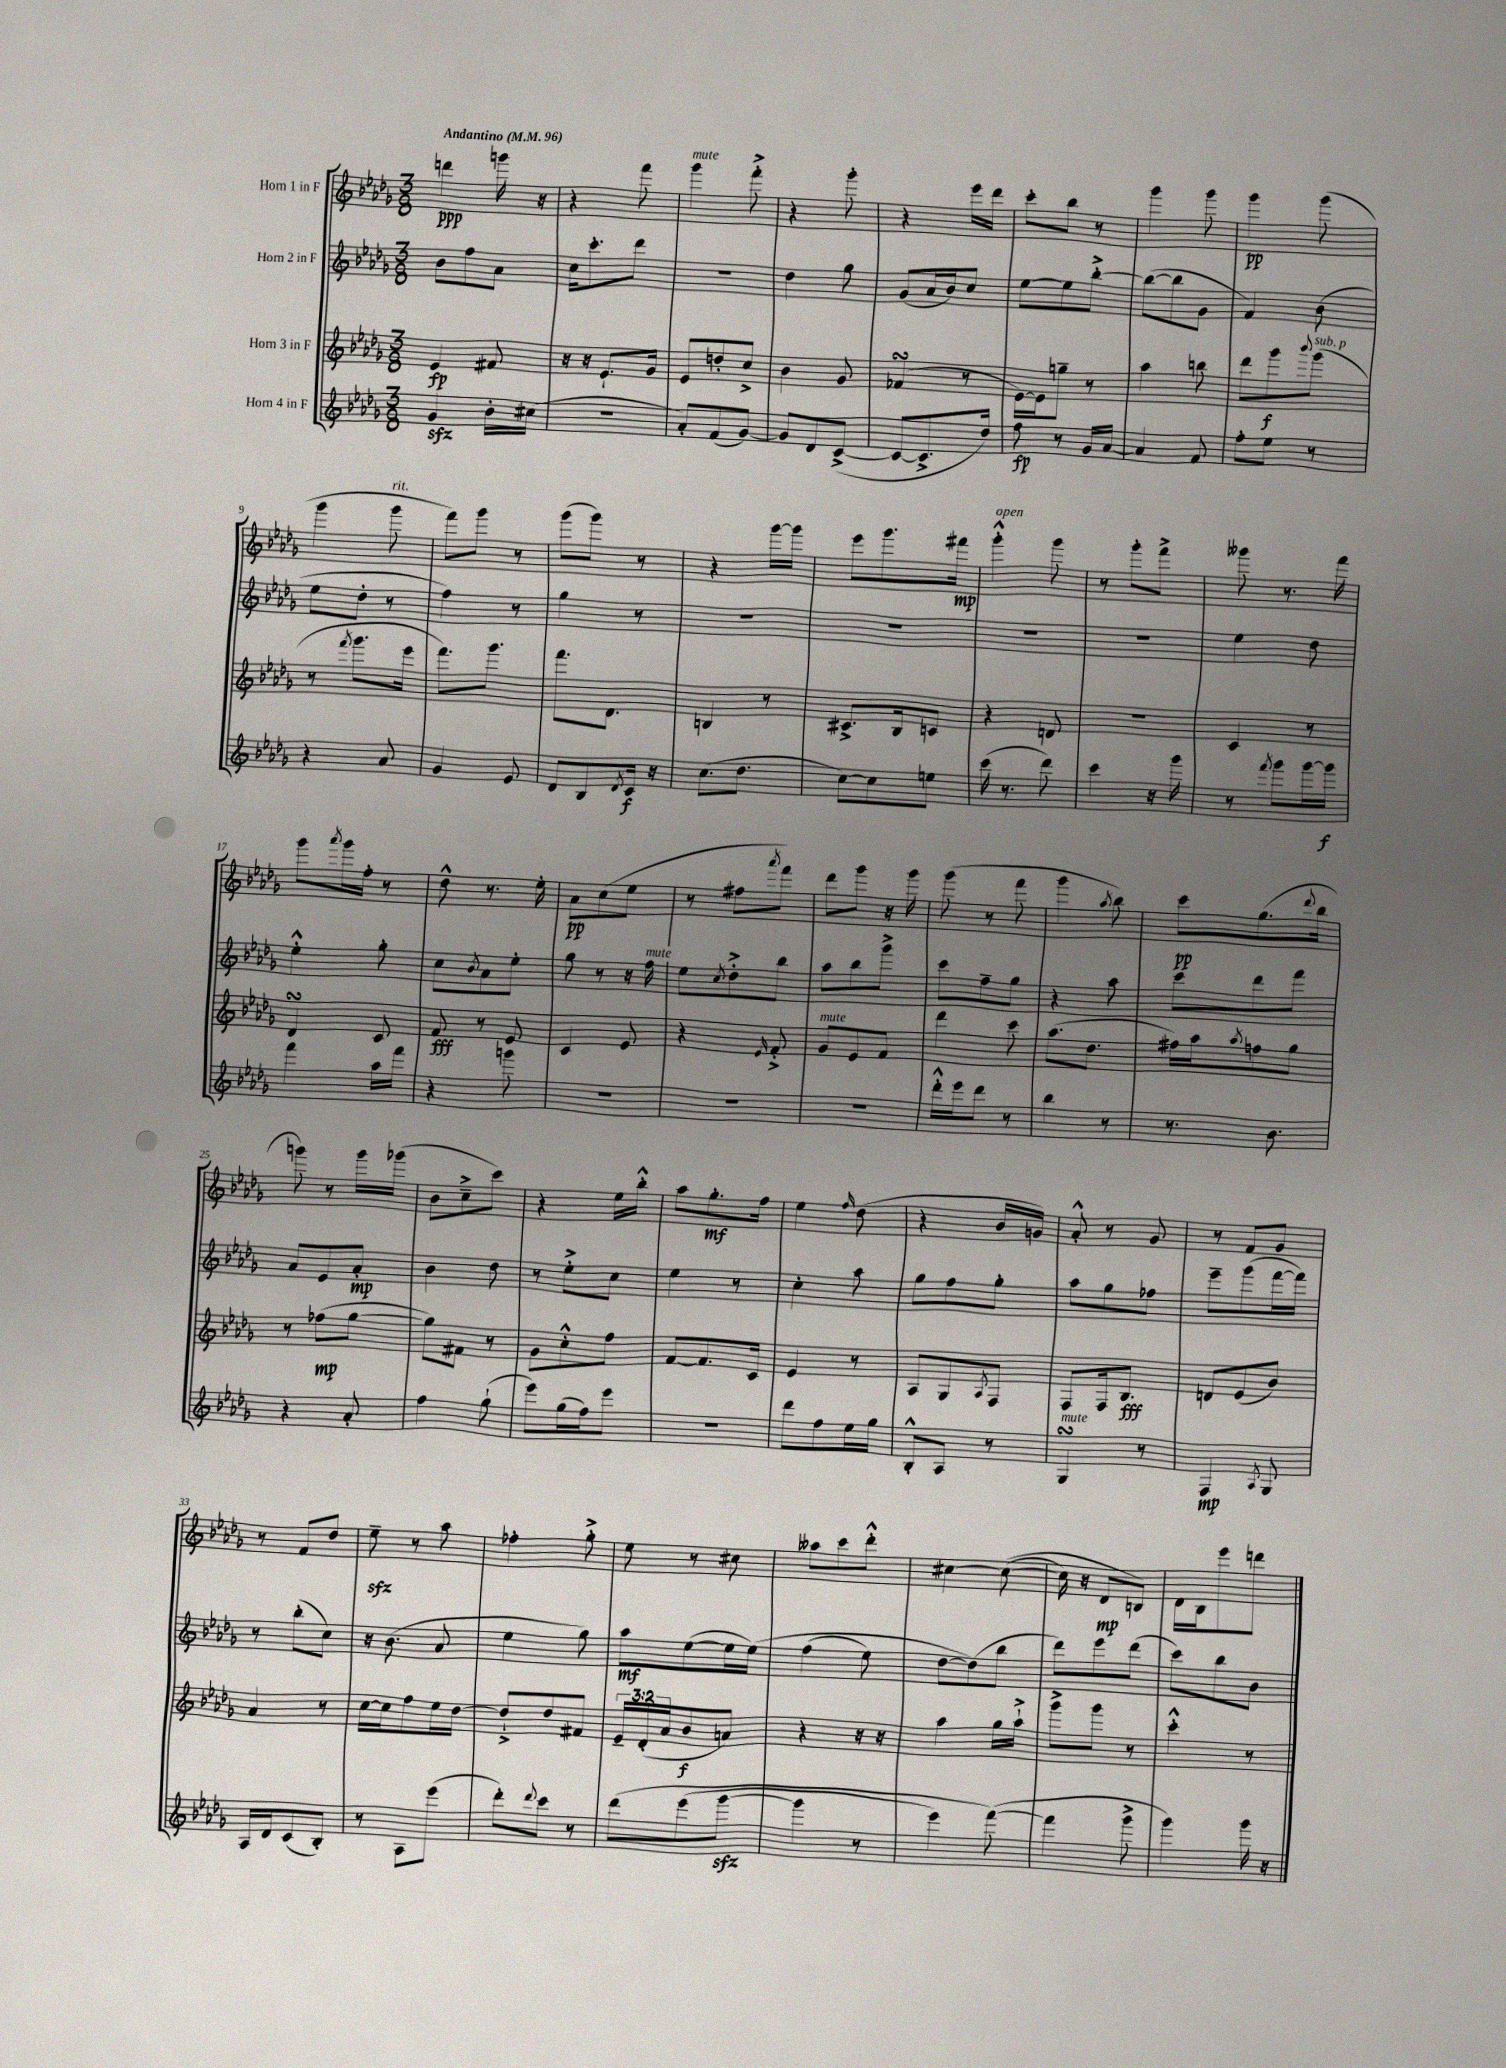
<<
\new StaffGroup <<
\new Staff = "s0" \with { instrumentName = "Horn 1 in F" } {
    \clef treble \key des \major \numericTimeSignature \time 3/8 \tempo "Andantino" 4 = 96
    d'''4\ppp g'''16 r16 |
    r4 f'''8 |
    ges'''4^\markup { \italic "mute" } f'''8-.-> |
    r4 ges'''8-. |
    r4 ees'''16 des'''16 |
    c'''8-. bes''8 r8 |
    ges'''4 ges'''8 |
    ges'''4\pp ges'''8( |
    ges'''4 ges'''8^\markup { \italic "rit." } |
    f'''8) ges'''8 r8 |
    ges'''8( ges'''8) r8 |
    r4 ges'''16~ ges'''16 |
    ees'''8 ges'''8. fis'''16\mp |
    ges'''4-.-^^\markup { \italic "open" } ges'''8 |
    r8 ges'''8-. f'''8-> |
    geses'''8 r8. f'''16 |
    ges'''8 \acciaccatura { aes'''8 } ges'''16 f''16-. r8 |
    des''8-^ r8. ees''16-. |
    aes'8\pp c''8( ees''8 |
    r8 fis''8 \acciaccatura { aes'''8 } f'''8) |
    des'''8 ges'''8 r16 ges'''16 |
    ges'''8( r8 f'''8 |
    ges'''4 \acciaccatura { aes''8 } bes''8) |
    c'''8\pp ges''8.( \appoggiatura { des'''8 } bes''16 |
    g'''8) r8 g'''16 ges'''16( |
    bes'8 c''8---> c'''8) |
    r4 ees''16 bes''16-.-^ |
    aes''8 ges''8.-.\mf f''16 |
    ees''4 \grace { f''16 } des''8( |
    r4 bes'16 g'16) |
    aes'8-.-^ r8 ges'8 |
    r8 f'8 ges'8 |
    r8 f'8 des''8 |
    ees''8--\sfz r8 aes''8 |
    fes''4-. ges''8-.-> |
    ees''8 r8 cis''8 |
    aeses''8 c'''8 des'''8-.-^ |
    cis''4~ cis''8~(\( |
    cis''16) r16 des'8\mp b8\) |
    des'16 bes16 ees'''8 d'''8 \bar "|." |
}
\new Staff = "s1" \with { instrumentName = "Horn 2 in F" } {
    \clef treble \key des \major \numericTimeSignature \time 3/8
    bes'8 f''8 aes'8 |
    c''16 c'''8.-. des'''8 |
    R4. |
    des''4 ges''8 |
    ges'8( aes'16 bes'16) c''8 |
    ees''8~ ees''8 bes''8~-.-> |
    bes''8~( bes''8 ges'8 |
    f'4) bes'8( |
    ees''8 des''8-. r8 |
    f''4) r8 |
    ges''4 r8 |
    R4. |
    R4. |
    R4. |
    R4. |
    ees''4 des''8 |
    ees''4-.-^ ges''8-. |
    c''8 \acciaccatura { bes'8 } aes'8 ees''8-. |
    ges''8 r8 r16 f''16^\markup { \italic "mute" } |
    ees''8 \acciaccatura { c''8 } des''8-.-> bes''8 |
    aes''8 bes''8 ges'''8-> |
    c'''8 f''8-- ges''8 |
    r4 aes''8 |
    c'''8 des'''8 f'''8 |
    aes'8 ees'8 aes'8-.\mp |
    bes'4 des''8 |
    r8 ees''8-.-> c''8 |
    ees''4 r8 |
    c''4-. aes''8 |
    ges''8 f''8 ges''8-. |
    aes''8 ges''8 fes''8 |
    ees'''8-- ges'''8( f'''16~ f'''16) |
    r8 bes''8-.( c''8) |
    r16 bes'8.( aes'8 |
    ees''4 ges''8) |
    aes''8\mf ees''8~( ees''16 ees''16)\( |
    f''4( ees''8) |
    des''8~ des''8(\) bes''8 |
    des'''8) ees'''8 des'''8( |
    c'''8) bes''8 bes'8 \bar "|." |
}
\new Staff = "s2" \with { instrumentName = "Horn 3 in F" } {
    \clef treble \key des \major \numericTimeSignature \time 3/8 \override Staff.TupletNumber.text = #tuplet-number::calc-fraction-text
    ees'4\fp fis'8 |
    r16 r16 ees'8.-! ges'16 |
    ees'8 d''8-. c''8-> |
    bes'4 ges'8 |
    fes'4\turn( r8 |
    ees'16~) ees'16 g''8-- r8 |
    aes''4 b''8 |
    des'''8 ges'''8\f \appoggiatura { bes'''8 } ges'''8^\markup { \italic "sub. p" }( |
    r8 \acciaccatura { f'''8 } ges'''8. ees'''16 |
    f'''8.) ges'''8. |
    f'''8. des'8. |
    b4 r8 |
    cis'8.-> bes16 c'8 |
    r4 d'8 |
    R4. |
    c'4 r8 |
    des'4\turn c'8 |
    f'8\fff r8 ees'8 |
    c'4 ees'8 |
    r4 \grace { ees'16 } f'8-.-> |
    ges'8^\markup { \italic "mute" } ees'8 f'8 |
    des'''4 c'''8 |
    aes''8.( des''8. |
    fis''16) aes''16 \acciaccatura { aes''8 } f''8 ges''8 |
    r8 fes''8\mp( ges''8~ |
    ges''8) fis'8 r8 |
    ges'8 c''8-.-^ f''8 |
    f'8~ f'8. c'16 |
    ees'4 r8 |
    aes8 ges8 \acciaccatura { aes8 } f8 |
    f8 f16 bes8.\fff |
    d'8 ees'8( bes'8) |
    aes'4 r8 |
    c''16~ c''16 f''8 ees''16 des''16~ |
    des''8-!-> des''8 fis'8 |
    \tuplet 3/2 { ees'16-- des'16-.( aes'16 } bes'8\f a'8) |
    r4 r16 r16 |
    aes''4 ges''16 aes''16-!-> |
    ges'''8-> ges'''8 r8 |
    c'''4-.-^ r8 \bar "|." |
}
\new Staff = "s3" \with { instrumentName = "Horn 4 in F" } {
    \clef treble \key des \major \numericTimeSignature \time 3/8
    ges'4\sfz bes'16-. cis''16( |
    R4. |
    aes'8-.) f'8( ges'8~) |
    ges'8 des'8 c'8~->( |
    c'8~ c'8.-> des''16) |
    f''8\fp r8 ges'16 aes'16~ |
    aes'4 f'8 |
    f''8-. ees''8 r8 |
    r4 aes'8 |
    ges'4 ees'8 |
    des'8 bes8 \acciaccatura { des'8 } c'16\f r16 |
    c''8.( des''8. |
    c''8~) c''8 e''8 |
    c'''16( r8. des'''8) |
    c'''4 r16 ges'''16 |
    r8 \acciaccatura { f'''8 } ges'''8 ges'''16~ ges'''16\f |
    f'''4 aes''16 f'''16 |
    r4 g'''8 |
    R4. |
    R4. |
    R4. |
    des'''16-.-^ ees'''16 des'''8 r8 |
    bes''4 r8 |
    r8. bes'8. |
    r4 aes'8-. |
    f''4 ges''8-!( |
    ees'''8) ges''16( f''16) ees'''8 |
    R4. |
    des'''8 f''8 ees''16 ges''16 |
    bes8-.-^ aes8 r8 |
    ges4\turn^\markup { \italic "mute" } r8 |
    f4\mp \acciaccatura { aes8 } ges8 |
    aes16 des'16 c'8( bes8-.) |
    r8 aes8 ees'''8( |
    des'''8-.) \appoggiatura { des'''8 } c'''8 r8 |
    des'''8\( ees'''8( ges'''8~\sfz |
    ges'''4 r8 |
    ees'''4) f'''8~(\) |
    f'''4 ges'''8-> |
    ges'''4) ges'''16 r16 \bar "|." |
}
>>
>>
